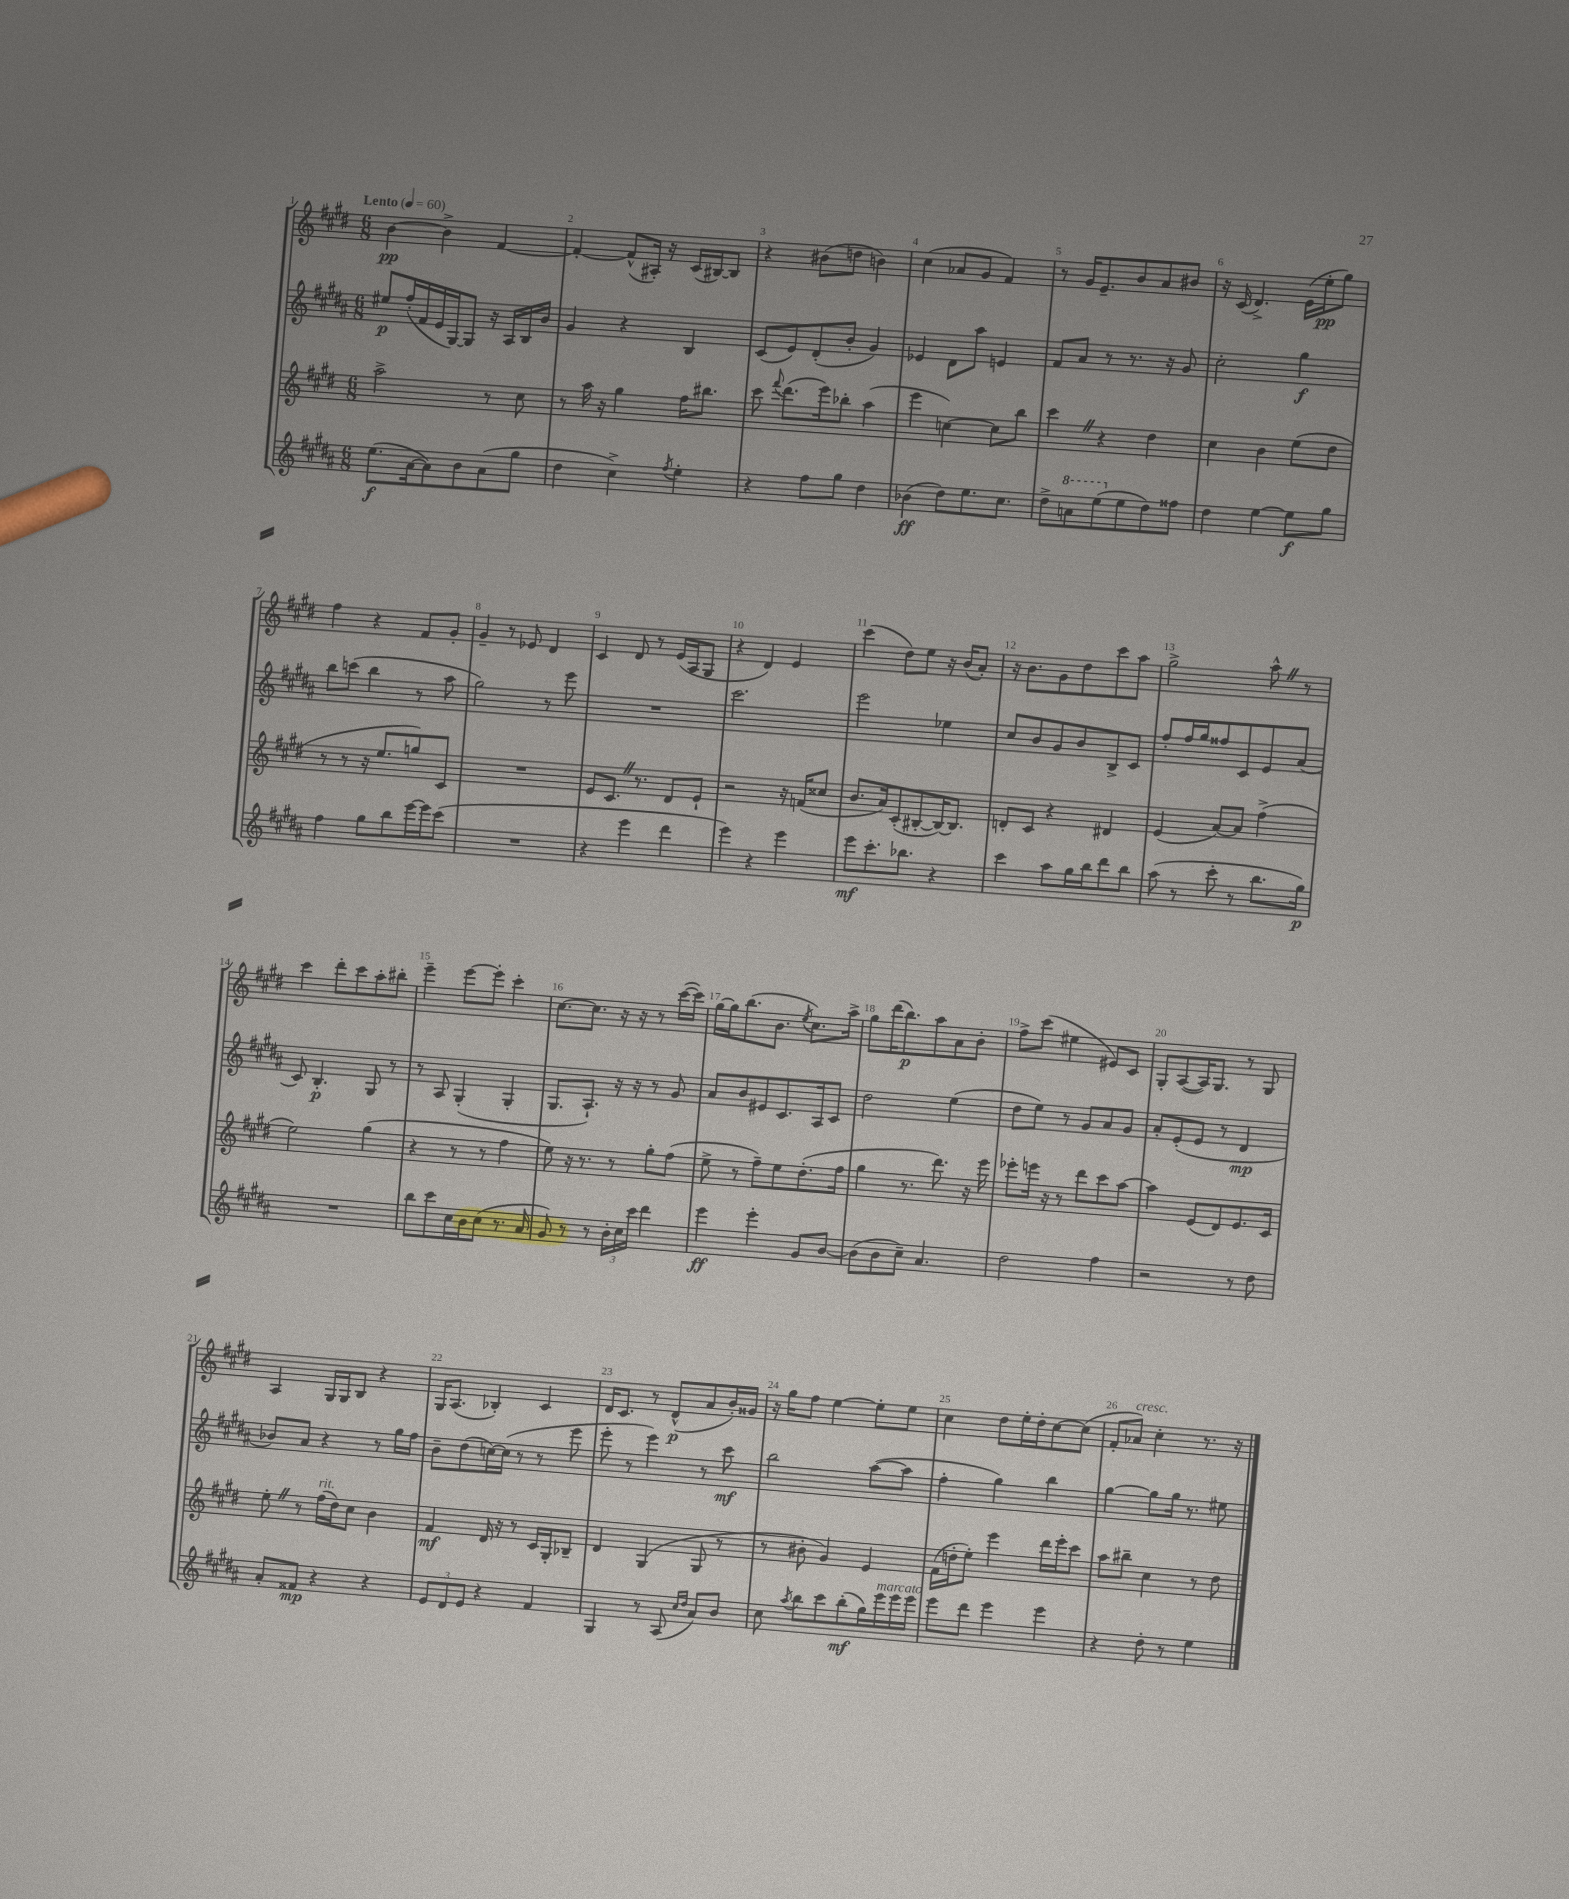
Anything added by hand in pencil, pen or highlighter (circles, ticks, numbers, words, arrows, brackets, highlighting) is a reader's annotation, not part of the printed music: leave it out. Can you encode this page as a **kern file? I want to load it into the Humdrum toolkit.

**kern	**dynam	**kern	**dynam	**kern	**dynam	**kern	**dynam
*part4	*part4	*part3	*part3	*part2	*part2	*part1	*part1
*staff4	*staff4	*staff3	*staff3	*staff2	*staff2	*staff1	*staff1
*clefG2	*	*clefG2	*	*clefG2	*	*clefG2	*
*k[f#c#g#d#a#]	*	*k[f#c#g#d#]	*	*k[f#c#g#d#a#]	*	*k[f#c#g#d#]	*
*M6/8	*	*M6/8	*	*M6/8	*	*M6/8	*
*MM60	*	*MM60	*	*MM60	*	*MM60	*
=1	=1	=1	=1	=1	=1	=1	=1
!	!	!	!	!	!	!LO:TX:a:B:t=Lento	!
(8.ee\L	f	2aa^\	.	8ee#X/L	p	[4b\	pp
.	.	.	.	(16ff#'/L	.	.	.
[16a#\k	.	.	.	16f#/	.	.	.
8a#\])	.	.	.	16e/	.	4b^\]	.
.	.	.	.	[16G#/J)	.	.	.
8b\	.	.	.	8G#/J]	.	.	.
(8a#\	.	8r	.	16r	.	[4f#/	.
.	.	.	.	16A#/LL	.	.	.
8gg#\J	.	8cc#\	.	16B/	.	.	.
.	.	.	.	16b/JJ	.	.	.
=2	=2	=2	=2	=2	=2	=2	=2
4dd#\	.	8r	.	4g#/	.	4f#'/_	.
.	.	16aa\	.	.	.	.	.
.	.	16r	.	.	.	.	.
4cc#^\)	.	4gg#\	.	4r	.	(8f#^^/L]	.
.	.	.	.	.	.	16A#X'/Jk)	.
.	.	.	.	.	.	16r	.
8qff#/	.	.	.	.	.	.	.
4ee'\	.	16ff#\KL	.	4B/	.	(16c#/LL	.
.	.	8.bb#X\J	.	.	.	[16B#X/J)	.
.	.	.	.	.	.	8B#/J]	.
=3	=3	=3	=3	=3	=3	=3	=3
4r	.	8ccc#\	.	(8c#/L	.	4r	.
.	.	8qqfff#/	.	.	.	.	.
.	.	(8.ddd#\L	.	8e/)	.	.	.
8ff#\L	.	.	.	(8d#'/	.	(8b#X\L	.
.	.	16eee\k)	.	.	.	.	.
8gg#\J	.	8bb-X'\J	.	8b'/J	.	8ddn\J	.
4dd#\	.	(4aa\	.	4g#/)	.	4bn\)	.
=4	=4	=4	=4	=4	=4	=4	=4
(4b-X\	ff	4eee\	.	4e-X/	.	(4cc#\	.
8dd#\L)	.	[4ccn\)	.	8d#\L	.	8a-X/L	.
8.ee\	.	.	.	8aa#\J	.	8g#/J	.
.	.	8cc\L]	.	4en/	.	4f#/)	.
8.cc#\J	.	.	.	.	.	.	.
.	.	8bb\J	.	.	.	.	.
=5	=5	=5	=5	=5	=5	=5	=5
8dd#^\L	.	4ccc#Z\	.	8f#/L	.	8r	.
*8va	*	*	*	*	*	*	*
8aan\	.	.	.	8a#/J	.	16g#/KL	.
.	.	.	.	.	.	8.e~/	.
(8eee\	.	4r	.	8r	.	.	.
*X8va	*	*	*	*	*	*	*
8ee\	.	.	.	8.r	.	8b/	.
8dd#\)	.	4dd#\	.	.	.	8a/	.
.	.	.	.	16r	.	.	.
8ff##X\J	.	.	.	8g#/	.	8b#X/J	.
=6	=6	=6	=6	=6	=6	=6	=6
4dd#\	.	4cc#\	.	2cc#'\	.	16r	.
.	.	.	.	.	.	(16c#/	.
.	.	.	.	.	.	4.d#^/)	.
[4ee\	.	4b\	.	.	.	.	.
8ee\L]	f	(8ee\L	.	4gg#\	f	(16e\LL	.
.	.	.	.	.	.	16ee'\J	pp
8gg#\J	.	8dd#\J	.	.	.	8gg#\J)	.
!!LO:LB:g=z
=7	=7	=7	=7	=7	=7	=7	=7
4ff#\	.	8r	.	8bb\L	.	4ff#\	.
.	.	8r	.	(8cccn\J	.	.	.
8gg#\L	.	16r	.	4bb\	.	4r	.
.	.	8.ee/L	.	.	.	.	.
8bb\	.	.	.	.	.	.	.
[16eee\L	.	8ggn/)	.	8r	.	8f#/L	.
16eee\J]	.	.	.	.	.	.	.
(8ccc#\J	.	8c#/J	.	8aa#\	.	8g#'/J	.
=8	=8	=8	=8	=8	=8	=8	=8
2.r	.	2.r	.	2gg#\)	.	4g#~/	.
.	.	.	.	.	.	8r	.
.	.	.	.	.	.	8e-X/	.
.	.	.	.	8r	.	4d#/	.
.	.	.	.	8eee\	.	.	.
=9	=9	=9	=9	=9	=9	=9	=9
4r	.	8e/L	.	2.r	.	4c#/	.
.	.	8.c#Z/J	.	.	.	.	.
4eee\	.	.	.	.	.	8d#/	.
.	.	8.r	.	.	.	.	.
.	.	.	.	.	.	8r	.
4ddd#\	.	8d#/L	.	.	.	(16e/LL	.
.	.	.	.	.	.	16A/J	.
.	.	8e`/J	.	.	.	8G#/J	.
=10	=10	=10	=10	=10	=10	=10	=10
4eee\)	.	2r	.	2.ccc#\	.	4r	.
4r	.	.	.	.	.	4d#/)	.
4eee\	.	16r	.	.	.	4e/	.
.	.	(16fn/KL	.	.	.	.	.
.	.	8cc##X/J	.	.	.	.	.
=11	=11	=11	=11	=11	=11	=11	=11
8eee\L	mf	8.b/L	.	2eee\	.	(4ccc#\	.
8.ccc#'\	.	.	.	.	.	.	.
.	.	16a/k)	.	.	.	.	.
.	.	(8c#'/	.	.	.	8dd#\L)	.
8.bb-X\J	.	.	.	.	.	.	.
.	.	[8B#X'/	.	.	.	8ee\J	.
4r	.	16B#/K_)	.	4ee-X\	.	16r	.
.	.	8.B#/J]	.	.	.	(16b/KL	.
.	.	.	.	.	.	8a'/J)	.
=12	=12	=12	=12	=12	=12	=12	=12
4ccc#\	.	8dn'/L	.	8cc#/L	.	16r	.
.	.	.	.	.	.	8.b\L	.
.	.	8c#/J	.	8b/	.	.	.
8aa#\L	.	4r	.	8g#/	.	8g#\	.
16gg#\L	.	.	.	8b/	.	8dd#\	.
16bb\J	.	.	.	.	.	.	.
8ddd#\	.	4d#X/	.	8B^/	.	8ccc#\	.
8bb\J	.	.	.	8c#/J	.	8aa\J	.
=13	=13	=13	=13	=13	=13	=13	=13
(8aa#\	.	(4e/	.	8ff#'/L	.	2gg#^\	.
8r	.	.	.	16ff#/L	.	.	.
.	.	.	.	16gg#/J	.	.	.
8ccc#'\	.	[8a/L)	.	8ff##X/	.	.	.
8r	.	8a/J]	.	8c#/	.	.	.
8.bb\L	.	(4ff#^\	.	8e/	.	8aa^^Z\	.
.	.	.	.	(8a#/J	.	8r	.
16gg#\Jk)	p	.	.	.	.	.	.
!!LO:LB:g=z
=14	=14	=14	=14	=14	=14	=14	=14
2.r	.	2ee\)	.	8c#/)	.	4ccc#\	.
.	.	.	.	4.B'/	p	.	.
.	.	.	.	.	.	8ddd#'\L	.
.	.	.	.	.	.	8ccc#\	.
.	.	(4gg#\	.	8G#/	.	8aa'\	.
.	.	.	.	8r	.	8bb#X'\J	.
=15	=15	=15	=15	=15	=15	=15	=15
8bb\L	.	4r	.	8r	.	4eee~\	.
8ccc#\	.	.	.	8A#/	.	.	.
16cc#\L	.	8r	.	(4G#'/	.	[8eee\L	.
16b\J	.	.	.	.	.	.	.
(8cc#\J	.	8r	.	.	.	8eee'\J]	.
8.r	.	4ff#\	.	4G#'/	.	4ccc#'\	.
16a#/	.	.	.	.	.	.	.
=16	=16	=16	=16	=16	=16	=16	=16
8g#/)	.	8ee\)	.	8.G#/L	.	[8.cc#\L	.
8r	.	16r	.	.	.	.	.
.	.	8.r	.	8.A#`/J)	.	8.cc#\J]	.
8r	.	.	.	.	.	.	.
24b'\LL	.	8r	.	16r	.	16r	.
24cc#\	.	.	.	.	.	.	.
.	.	.	.	16r	.	16r	.
24ccc#\JJ	.	.	.	.	.	.	.
4ddd#\	.	8gg#'\L	.	8r	.	8r	.
.	.	(8ff#\J	.	8g#/	.	([16ccc#\LL	.
.	.	.	.	.	.	16ccc#\JJ])	.
=17	=17	=17	=17	=17	=17	=17	=17
4eee\	ff	8ee^\	.	8a#/L	.	[16gg#\LL	.
.	.	.	.	.	.	16gg#\J]	.
.	.	8r	.	8b/	.	(8.bb\	.
4eee'\	.	8ff#~\L)	.	8e#X/	.	.	.
.	.	.	.	.	.	8.b\J	.
.	.	8ee\	.	8.c#/	.	.	.
.	.	.	.	.	.	8qee/	.
8g#/L	.	(8.dd#'\	.	.	.	8.cc#\L)	.
.	.	.	.	16A#/k	.	.	.
[8b/J	.	.	.	8c#/J	.	.	.
.	.	16ff#\Jk	.	.	.	16aa^\Jk	.
=18	=18	=18	=18	=18	=18	=18	=18
(8b\L]	.	4gg#\	.	2dd#\	.	8gg#\L	.
8b\	.	.	.	.	.	(16ddd#\K	.
.	.	.	.	.	.	8.bb\)	p
8cc#~\J)	.	8.r	.	.	.	.	.
4.a#/	.	.	.	.	.	8aa\	.
.	.	8.ddd#\)	.	.	.	.	.
.	.	.	.	(4ee\	.	8a\	.
.	.	16r	.	.	.	8b'\J	.
.	.	16eee\	.	.	.	.	.
=19	=19	=19	=19	=19	=19	=19	=19
2dd#\	.	8eee-X'\L	.	8dd#\L	.	8ff#^\L	.
.	.	16eeen\Jk	.	8ee\J)	.	(8ccc#\J	.
.	.	16r	.	.	.	.	.
.	.	8r	.	8r	.	4ee#X\	.
.	.	8ddd#\L	.	8g#/L	.	.	.
4ff#\	.	8ccc#\	.	8a#/	.	8e#X/L)	.
.	.	[8aa\J	.	8g#/J	.	8c#/J	.
=20	=20	=20	=20	=20	=20	=20	=20
2r	.	4aa\]	.	8a#'/L	.	8G#'/L	.
.	.	.	.	(8e'/	.	([8A/	.
.	.	(8e/L	.	8e/J	.	16A/K])	.
.	.	.	.	.	.	8.G#/J	.
.	.	8d#/)	.	8r	.	.	.
8r	.	8.e/	.	4d#/	mp	8r	.
8dd#\	.	.	.	.	.	8G#/	.
.	.	16c#/Jk	.	.	.	.	.
!!LO:LB:g=z
=21	=21	=21	=21	=21	=21	=21	=21
8a#'/L	.	8ee'Z\	.	8b-X/L)	.	4A/	.
8f##X/J	mp	8r	.	8a#/J	.	.	.
!	!	!LO:TX:a:i:t=rit.	!	!	!	!	!
4r	.	(16ff#\LL	.	4r	.	16G#/LL	.
.	.	16dd#\J)	.	.	.	16G#/J	.
.	.	8cc#\J	.	.	.	8B/J	.
4r	.	4b\	.	8r	.	4r	.
.	.	.	.	16gg#\LL	.	.	.
.	.	.	.	16ff#\JJ	.	.	.
=22	=22	=22	=22	=22	=22	=22	=22
12e/L	.	4f#/	mf	8b~\L	.	16G#/KL	.
.	.	.	.	.	.	(8.A/J	.
12d#/	.	.	.	.	.	.	.
.	.	.	.	(8dd#\	.	.	.
12e/J	.	.	.	.	.	.	.
4r	.	16d#/	.	[16ccn\L)	.	4B-X'/)	.
.	.	16r	.	(16cc\JJ]	.	.	.
.	.	8r	.	8r	.	.	.
4f#/	.	16c#/LL	.	8r	.	4c#/	.
.	.	16G#'/J	.	.	.	.	.
.	.	8B-X~/J	.	8eee\	.	.	.
=23	=23	=23	=23	=23	=23	=23	=23
4G#/	.	4d#/	.	8eee'\	.	16d#/KL	.
.	.	.	.	.	.	8.c#/J	.
.	.	.	.	8r	.	.	.
8r	.	(4G#/	.	4eee\)	.	8r	.
(8A#/	.	.	.	.	.	(8d#^^/L	p
16qqcc#/LL	.	.	.	.	.	.	.
16qqdd#/JJ	.	.	.	.	.	.	.
8a#/L)	.	8G#/	.	8r	.	8a/	.
8b/J	.	8r	.	8ccc#\	mf	16b'/L)	.
.	.	.	.	.	.	16g##X/JJ	.
=24	=24	=24	=24	=24	=24	=24	=24
8cc#\	.	8r	.	2bb\	.	16r	.
.	.	.	.	.	.	16gg#\KL	.
8qaa#/	.	.	.	.	.	.	.
8bb\L	.	8b#X'\	.	.	.	8ff#\J	.
8ccc#\	.	4g#/)	.	.	.	[4ee\	.
(8bb'\	mf	.	.	.	.	.	.
16gg#\L)	.	4e/	.	([8aa#\L	.	8ee'\L]	.
!LO:TX:a:i:t=marcato	!	!	!	!	!	!	!
16eee\	.	.	.	.	.	.	.
16eee\	.	.	.	8aa#\J]	.	8ee\J	.
16eee\JJ	.	.	.	.	.	.	.
=25	=25	=25	=25	=25	=25	=25	=25
8eee\L	.	(16f#\LL	.	4ff#'\	.	4cc#\	.
.	.	16ddn'\J	.	.	.	.	.
8ddd#\J	.	8ee'\J)	.	.	.	.	.
4eee\	.	4eee\	.	4gg#\)	.	8dd#\L	.
.	.	.	.	.	.	16ee'\L	.
.	.	.	.	.	.	16dd#'\J	.
4eee\	.	16ddd#\LL	.	4bb\	.	[8cc#\	.
.	.	16eee'\J	.	.	.	.	.
.	.	8ccc#\J	.	.	.	(8cc#\J]	.
=26	=26	=26	=26	=26	=26	=26	=26
4r	.	8aa\L	.	[4gg#\	.	8f#'/L	.
!	!	!	!	!	!	!LO:TX:a:i:t=cresc.	!
.	.	8bb#X~\J	.	.	.	8a-X/J)	.
8dd#'\	.	4cc#\	.	8gg#\L]	.	4cc#'\	.
8r	.	.	.	16gg#\Jk	.	.	.
.	.	.	.	8.r	.	.	.
4ee\	.	8r	.	.	.	8.r	.
.	.	8dd#\	.	8ee#X\	.	.	.
.	.	.	.	.	.	16r	.
==	==	==	==	==	==	==	==
*-	*-	*-	*-	*-	*-	*-	*-
